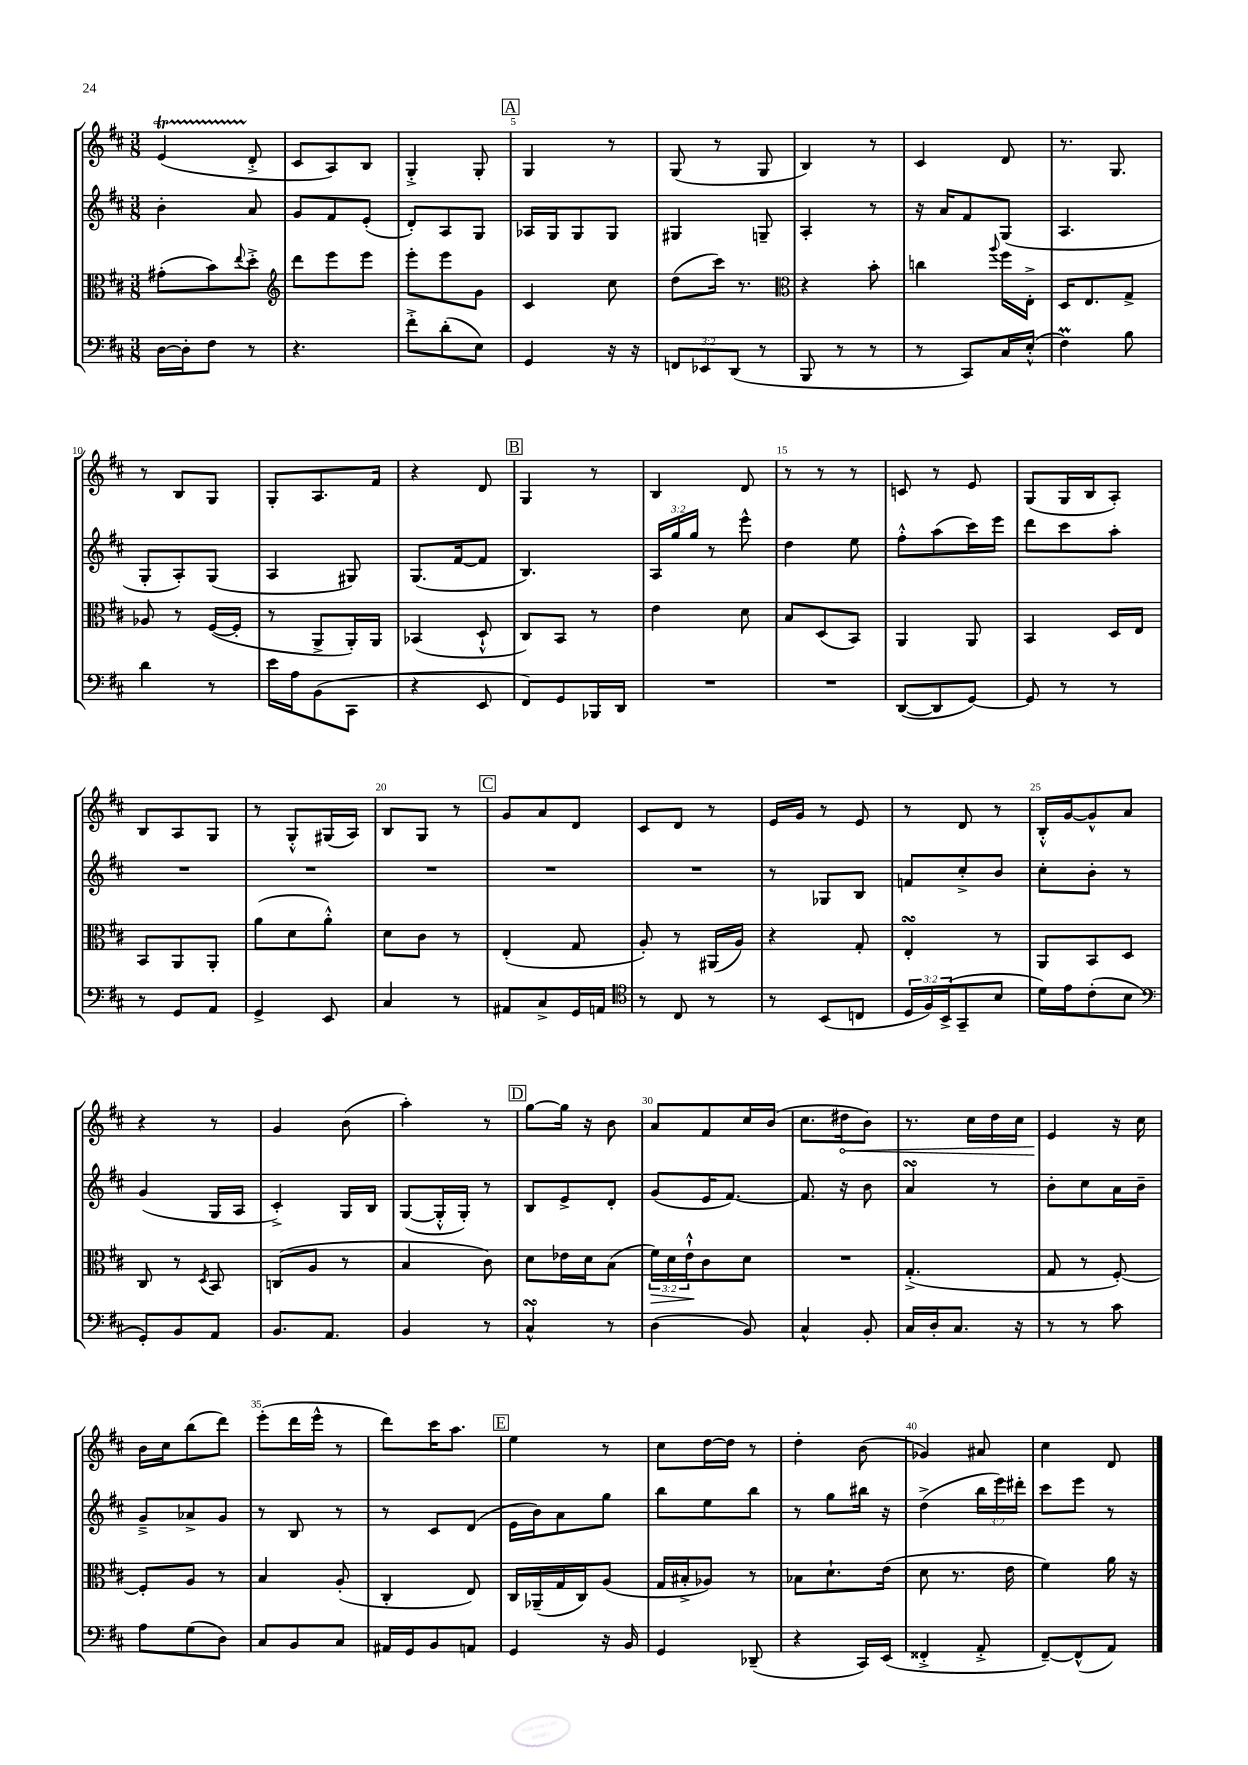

**kern	**kern	**dynam	**kern	**kern	**dynam
*part4	*part3	*part3	*part2	*part1	*part1
*staff4	*staff3	*staff3	*staff2	*staff1	*staff1
*clefF4	*clefC3	*	*clefG2	*clefG2	*
*k[f#c#]	*k[f#c#]	*	*k[f#c#]	*k[f#c#]	*
*M3/8	*M3/8	*	*M3/8	*M3/8	*
=2	=2	=2	=2	=2	=2
[16D\LL	(8g#X'\L	.	4b'\	(4eT/	.
16D'\J]	.	.	.	.	.
8F#\J	8b\)	.	.	.	.
.	8qqee/	.	.	.	.
8r	8dd'^\J	.	8a/	8d'^/	.
=3	=3	=3	=3	=3	=3
*	*clefG2	*	*	*	*
4.r	8ddd\L	.	8g/L	8c#/L	.
.	8eee\	.	8f#/	8A/)	.
.	8eee\J	.	(8e'/J	8B/J	.
=4	=4	=4	=4	=4	=4
8f#'^\L	8eee'\L	.	8d'/L)	4G'^/	.
(8d'\	8eee\	.	8A/	.	.
8E\J)	8g\J	.	8G/J	8G'/	.
!!LO:REH:place=s1:t=A
=5	=5	=5	=5	=5	=5
4GG/	4c#/	.	16A-X/LL	4G/	.
.	.	.	16G/J	.	.
.	.	.	8G/	.	.
16r	8cc#\	.	8G/J	8r	.
16r	.	.	.	.	.
=6	=6	=6	=6	=6	=6
12FFn/L	(8dd\L	.	4G#X/	(8G/	.
12EE-X/	.	.	.	.	.
.	16ccc#\Jk)	.	.	8r	.
(12DD/J	.	.	.	.	.
.	8.r	.	.	.	.
8r	.	.	8Gn~/	8G/	.
=7	=7	=7	=7	=7	=7
*	*clefC3	*	*	*	*
8BBB/	4r	.	4A'/	4B/)	.
8r	.	.	.	.	.
8r	8b'\	.	8r	8r	.
=8	=8	=8	=8	=8	=8
8r	4ccn\	.	16r	4c#/	.
.	.	.	16a/KL	.	.
8CC#/L)	.	.	8f#/	.	.
.	8qqaa/	.	.	.	.
16C#/L	16ff#\LL	.	(8G/J	8d/	.
(16E'^^/JJ	16E'^\JJ	.	.	.	.
=9	=9	=9	=9	=9	=9
4F#m\)	16D/KL	.	4.A/	8.r	.
.	8.E/	.	.	.	.
.	.	.	.	8.G/	.
8B\	8G^/J	.	.	.	.
!!LO:LB:g=z
=10	=10	=10	=10	=10	=10
4d\	8A-X/	.	8G'/L	8r	.
.	8r	.	8A'/)	8B/L	.
8r	([16F#/LL	.	(8G/J	8G/J	.
.	16F#'/JJ]	.	.	.	.
=11	=11	=11	=11	=11	=11
16e\LL	8r	.	4A/	8G'/L	.
16A\J	.	.	.	.	.
(8BB\	8AA^/L	.	.	8.A/	.
8CC#\J	16AA'/L)	.	8G#X/)	.	.
.	16AA/JJ	.	.	16f#/Jk	.
=12	=12	=12	=12	=12	=12
4r	(4BB-X/	.	(8.G/L	4r	.
.	.	.	[16f#/k	.	.
8EE/	8D`^^/	.	8f#/J]	8d/	.
!!LO:REH:place=s1:t=B
=13	=13	=13	=13	=13	=13
8FF#/L)	8C#/L)	.	4.B/)	4G/	.
8GG/	8BB/J	.	.	.	.
16BBB-X/L	8r	.	.	8r	.
16DD/JJ	.	.	.	.	.
=14	=14	=14	=14	=14	=14
4.r	4e\	.	24A/LL	4B/	.
.	.	.	24gg/	.	.
.	.	.	24gg/JJ	.	.
.	.	.	8r	.	.
.	8d\	.	8eee^^\	8d/	.
=15	=15	=15	=15	=15	=15
4.r	8B/L	.	4dd\	8r	.
.	(8D/	.	.	8r	.
.	8BB/J)	.	8ee\	8r	.
=16	=16	=16	=16	=16	=16
([8DD/L	4AA/	.	8ff#'^^\L	8cn/	.
8DD/]	.	.	(8aa\	8r	.
[8GG/J)	8AA/	.	16ccc#\L)	8e/	.
.	.	.	16eee\JJ	.	.
=17	=17	=17	=17	=17	=17
8GG/]	4BB/	.	8ddd\L	(8G/L	.
8r	.	.	8ccc#\	16G/L	.
.	.	.	.	16B/J	.
8r	16D/LL	.	8aa'\J	8A'/J)	.
.	16E/JJ	.	.	.	.
!!LO:LB:g=z
=18	=18	=18	=18	=18	=18
8r	8BB/L	.	4.r	8B/L	.
8GG/L	8AA/	.	.	8A/	.
8AA/J	8AA'/J	.	.	8G/J	.
=19	=19	=19	=19	=19	=19
4GG^/	(8a\L	.	4.r	8r	.
.	8d\	.	.	8G'^^/L	.
8EE/	8a'^^\J)	.	.	(16G#X/L	.
.	.	.	.	16A/JJ)	.
=20	=20	=20	=20	=20	=20
4C#/	8d\L	.	4.r	8B/L	.
.	8c#\J	.	.	8G/J	.
8r	8r	.	.	8r	.
!!LO:REH:place=s1:t=C
=21	=21	=21	=21	=21	=21
8AA#X/L	(4E'/	.	4.r	8g/L	.
8C#^/	.	.	.	8a/	.
16GG/L	8G/	.	.	8d/J	.
16AAn/JJ	.	.	.	.	.
=22	=22	=22	=22	=22	=22
*clefC4	*	*	*	*	*
8r	8A'/)	.	4.r	8c#/L	.
8C#/	8r	.	.	8d/J	.
8r	(16AA#X/LL	.	.	8r	.
.	16A/JJ)	.	.	.	.
=23	=23	=23	=23	=23	=23
8r	4r	.	8r	16e/LL	.
.	.	.	.	16g/JJ	.
(8BB/L	.	.	8G-X/L	8r	.
8Cn/J	8G'/	.	8B/J	8e/	.
=24	=24	=24	=24	=24	=24
24D/LL	4EsSSS'/	.	8fn/L	8r	.
24F#/)	.	.	.	.	.
(24BB^/J	.	.	.	.	.
8GG~/	.	.	8cc#'^/	8d/	.
8B/J	8r	.	8b/J	8r	.
=25	=25	=25	=25	=25	=25
16d\LL)	8AA/L	.	8cc#'\L	16B'^^/LL	.
16e\J	.	.	.	[16g/J	.
(8c#'\	8BB/	.	8b'\J	8g^^/]	.
8B\J	8D/J	.	8r	8a/J	.
!!LO:LB:g=z
=26	=26	=26	=26	=26	=26
*clefF4	*	*	*	*	*
8GG'/L)	8C#/	.	(4g/	4r	.
8BB/	8r	.	.	.	.
.	8qD/	.	.	.	.
8AA/J	8BB/	.	16G/LL	8r	.
.	.	.	16A/JJ	.	.
=27	=27	=27	=27	=27	=27
8.BB/L	(8Cn/L	.	4c#'^/)	4g/	.
.	8A/J	.	.	.	.
8.AA/J	.	.	.	.	.
.	8r	.	16G/LL	(8b\	.
.	.	.	16B/JJ	.	.
=28	=28	=28	=28	=28	=28
4BB/	4B/	.	([8G/L	4aa'\)	.
.	.	.	16G'^^/L]	.	.
.	.	.	16G'/JJ)	.	.
8r	8c#\)	.	8r	8r	.
!!LO:REH:place=s1:t=D
=29	=29	=29	=29	=29	=29
4C#sSsS^^/	8d\L	.	8B/L	[8gg\L	.
.	16e-X\L	.	8e^/	16gg\Jk]	.
.	16d\J	.	.	16r	.
8r	(8B\J	.	8d'/J	8b\	.
=30	=30	=30	=30	=30	=30
!	!	!LO:HP:b	!	!	!
(4D\	24f#\LL)	>	(8g/L	8a/L	.
.	24d\	.	.	.	.
.	24e`^^\J	.	.	.	.
.	8c#\	]	16e/K	8f#/	.
.	.	.	[8.f#/J)	.	.
8BB/)	8d\J	.	.	16cc#/L	.
.	.	.	.	(16b/JJ	.
=31	=31	=31	=31	=31	=31
4C#^^/	4.r	.	8.f#/]	8.cc#\L	.
!	!	!	!	!	!LO:HP:b
.	.	.	16r	16dd#X\k	<
8BB'/	.	.	8b\	8b\J)	.
=32	=32	=32	=32	=32	=32
16C#/LL	(4.G'^/	.	4asSSS/	8.r	.
16D'/J	.	.	.	.	.
8.C#/J	.	.	.	.	.
.	.	.	.	16cc#\LL	.
.	.	.	8r	16dd\	.
16r	.	.	.	16cc#\JJ	.
=33	=33	=33	=33	=33	=33
8r	8G/	.	8b'\L	4e/	.
8r	8r	.	8cc#\	.	.
8c#\	[8F#'/)	.	16a\L	16r	[
.	.	.	16b~\JJ	16cc#\	.
!!LO:LB:g=z
=34	=34	=34	=34	=34	=34
8A\L	8F#'/L]	.	8g~^/L	16b\LL	.
.	.	.	.	16cc#\J	.
(8G\	8A/J	.	8a-X^/	(8bb\	.
8D\J)	8r	.	8g/J	8ddd\J)	.
=35	=35	=35	=35	=35	=35
8C#/L	4B/	.	8r	(8eee'\L	.
8BB/	.	.	8B/	16ddd\L	.
.	.	.	.	16eee^^\JJ	.
8C#/J	(8A'/	.	8r	8r	.
=36	=36	=36	=36	=36	=36
16AA#X/LL	4C#'/	.	8r	8ddd\L)	.
16GG/J	.	.	.	.	.
8BB/	.	.	8c#/L	16ccc#\K	.
.	.	.	.	8.aa\J	.
8AAn/J	8E/)	.	(8d/J	.	.
!!LO:REH:place=s1:t=E
=37	=37	=37	=37	=37	=37
4GG/	16C#/LL	.	16e\LL	4ee\	.
.	(16AA-X~/	.	16b\J)	.	.
.	16G/	.	8a\	.	.
.	16C#/J)	.	.	.	.
16r	(8A/J	.	8gg\J	8r	.
16BB/	.	.	.	.	.
=38	=38	=38	=38	=38	=38
4GG/	16G/LL	.	8bb\L	8cc#\L	.
.	16B#X'^/J	.	.	.	.
.	8A-X/J)	.	8ee\	[16dd\L	.
.	.	.	.	16dd\JJ]	.
(8DD-X~/	8r	.	8bb\J	8r	.
=39	=39	=39	=39	=39	=39
4r	8B-X\L	.	8r	4dd'\	.
.	8.d`\	.	8gg\L	.	.
16CC#/LL)	.	.	16bb#X\Jk	(8b\	.
(16EE/JJ	(16e\Jk	.	16r	.	.
=40	=40	=40	=40	=40	=40
4FF##X'^/	8d\	.	(4dd^\	4g-X/)	.
.	8.r	.	.	.	.
8AA'^/	.	.	24bb\LL	8a#X/	.
.	.	.	24eee\)	.	.
.	16e\	.	.	.	.
.	.	.	24ddd#X'\JJ	.	.
=41	=41	=41	=41	=41	=41
[8FF#~/L)	4f#\)	.	8ccc#\L	4cc#\	.
(8FF#^^/]	.	.	8eee\J	.	.
8AA/J)	16a\	.	8r	8d/	.
.	16r	.	.	.	.
==	==	==	==	==	==
*-	*-	*-	*-	*-	*-
